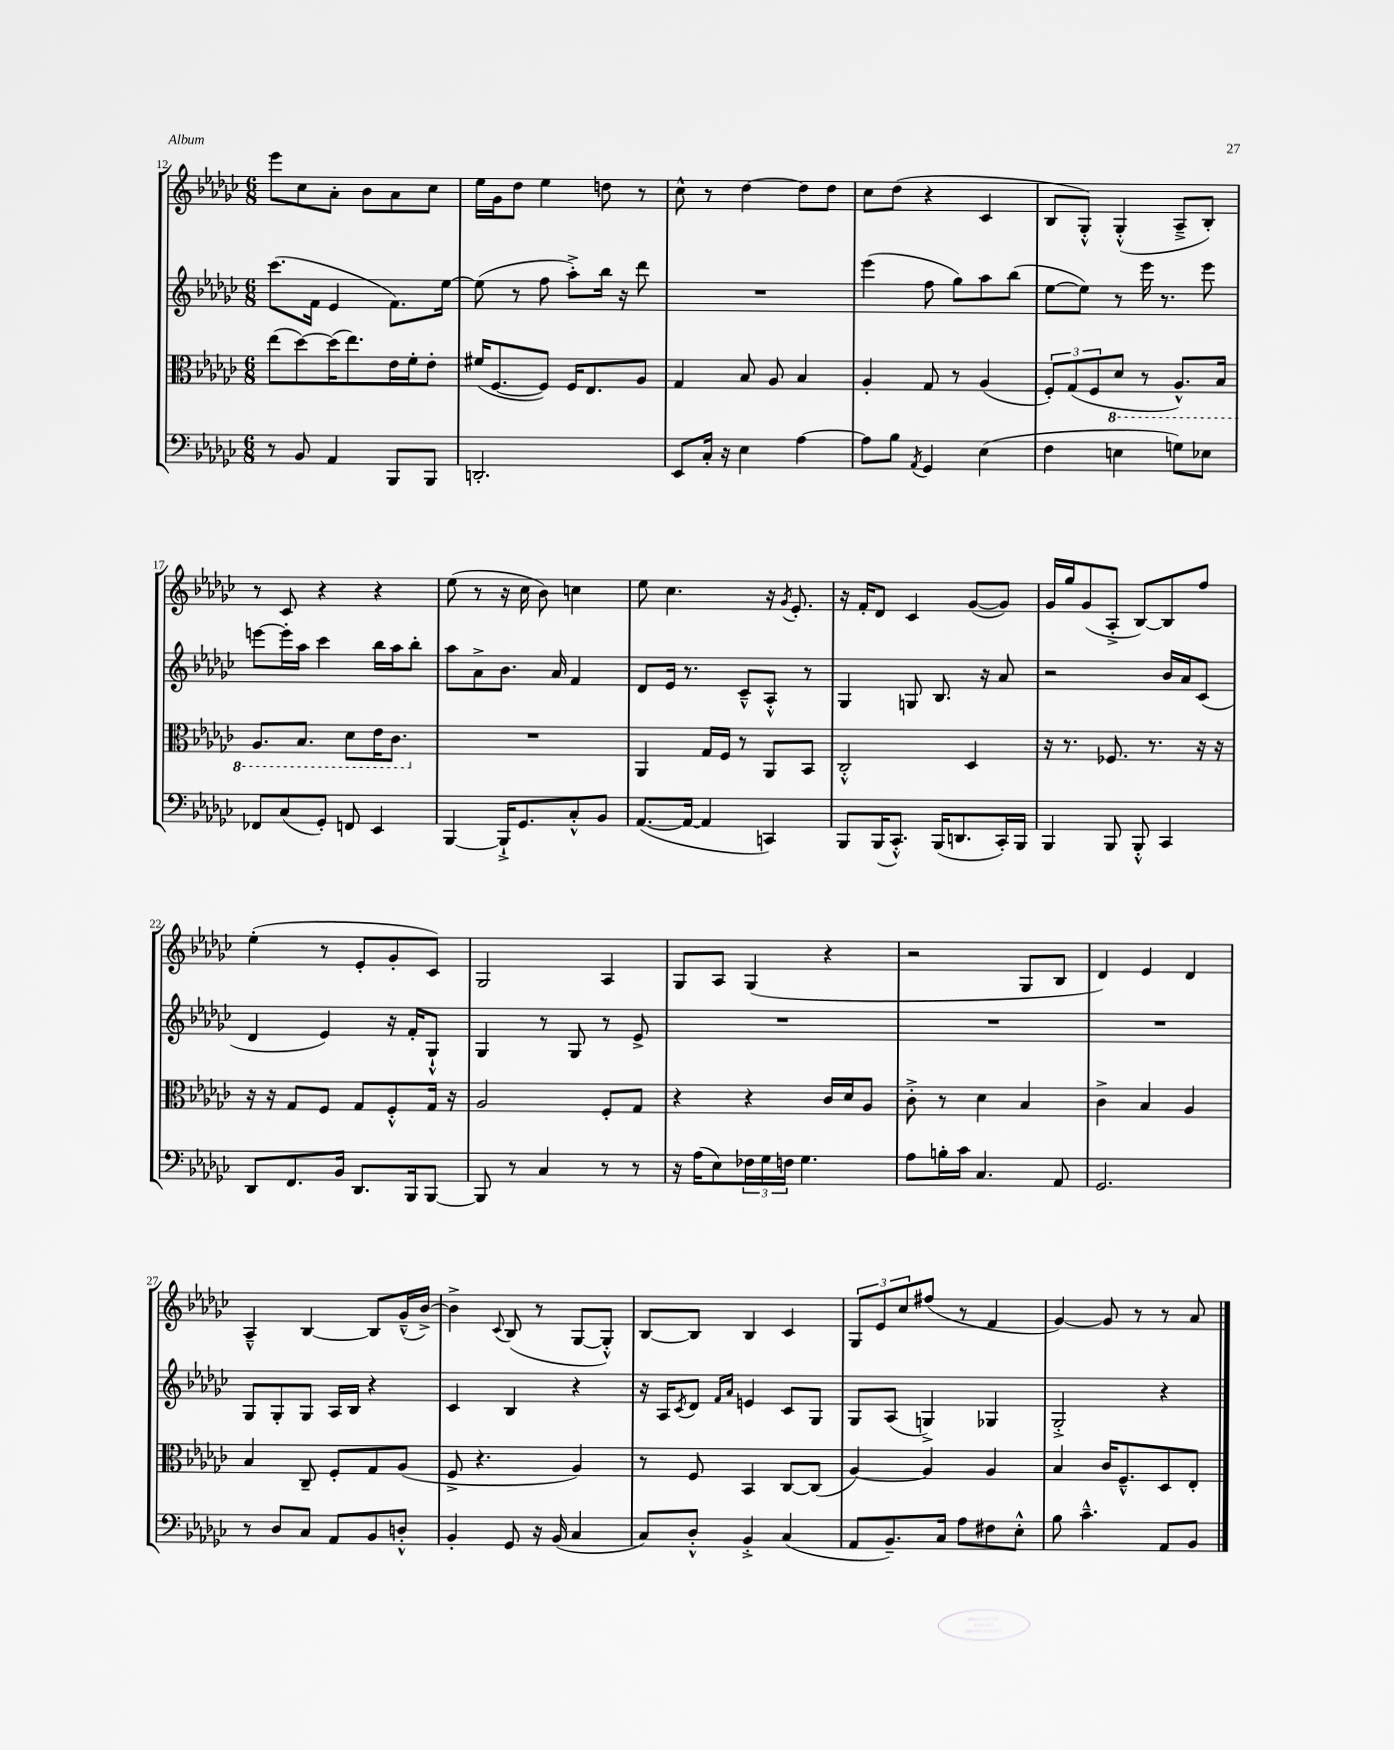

**kern	**kern	**kern	**kern
*part4	*part3	*part2	*part1
*staff4	*staff3	*staff2	*staff1
*clefF4	*clefC3	*clefG2	*clefG2
*k[b-e-a-d-g-c-]	*k[b-e-a-d-g-c-]	*k[b-e-a-d-g-c-]	*k[b-e-a-d-g-c-]
*M6/8	*M6/8	*M6/8	*M6/8
=12	=12	=12	=12
8r	(8ee-\L	(8.ccc-\L	8eee-\L
8BB-/	[8dd-\)	.	8cc-\
.	.	16f\Jk	.
4AA-/	(16dd-\K]	4e-/	8a-'\J
.	8.ee-\)	.	.
.	.	.	8b-\L
8BBB-/L	16e-\L	8.f\L)	8a-\
.	16f'\J	.	.
8BBB-/J	8e-'\J	.	8cc-\J
.	.	[16ee-\Jk	.
=13	=13	=13	=13
2.DDn'/	(16f#X/KL	(8ee-\]	16ee-\LL
.	[8.F/	.	16g-\J
.	.	8r	8dd-\J
.	8F/J])	8ff\	4ee-\
.	16F/KL	8aa-'^\L)	.
.	8.E-/	.	.
.	.	16bb-\Jk	8ddn\
.	.	16r	.
.	8A-/J	8ddd-\	8r
=14	=14	=14	=14
8EE-/L	4G-/	2.r	8cc-^^\
16C-'/Jk	.	.	8r
16r	.	.	.
4E-\	8B-/	.	[4dd-\
.	8A-/	.	.
[4A-\	4B-/	.	8dd-\L]
.	.	.	8dd-\J
=15	=15	=15	=15
8A-\L]	4A-'/	(4eee-\	8cc-\L
8B-\J	.	.	(8dd-\J
8qAA-/	.	.	.
4GG-/	8G-/	8ff\	4r
.	8r	8gg-\L)	.
(4E-\	(4A-/	8aa-\	4c-/
.	.	(8bb-\J	.
=16	=16	=16	=16
4F\	12F'/L)	[8ee-\L	8B-/L
.	(12G-/	.	.
.	.	8ee-\J])	8G-'^^/J)
.	12F/	.	.
*	*8ba	*	*
4En\	8D-/J	8r	(4G-'^^/
.	8r	16eee-\	.
.	.	8.r	.
8Gn\L)	8.AA-^^/L)	.	8A-~^/L
8E-X\J	.	8eee-\	8B-'/J)
.	16BB-/Jk	.	.
!!LO:LB:g=z
=17	=17	=17	=17
8FF-X/L	8.AA-/L	[8eeen\L	8r
(8C-/	.	16eee'\L]	8c-/
.	8.BB-/J	16aa-\JJ	.
8GG-'/J)	.	4ccc-\	4r
8FFn/	8D-\L	.	.
4EE-/	16E-\K	16bb-\LL	4r
.	8.C-\J	16aa-\J	.
.	.	8bb-'\J	.
=18	=18	=18	=18
*	*X8ba	*	*
[4BBB-/	2.r	8aa-\L	(8ee-\
.	.	8a-^\	8r
16BBB-`^/KL]	.	8.b-\J	16r
8.GG-/	.	.	16cc-\
.	.	.	8b-\)
.	.	16a-/	.
8C-'^^/	.	4f/	4ccn\
8BB-/J	.	.	.
=19	=19	=19	=19
([8.AA-/L	4AA-/	8d-/L	8ee-\
.	.	16e-/Jk	4.cc-\
16AA-/Jk_	.	8.r	.
4AA-/]	16G-/LL	.	.
.	16F/JJ	.	.
.	8r	8c-~^^/L	.
4CCn/)	8AA-/L	8A-'^^/J	16r
.	.	.	8qg-/
.	.	.	8.e-'/
.	8BB-/J	8r	.
=20	=20	=20	=20
8BBB-/L	2C-'^^/	4G-/	16r
.	.	.	16f'/KL
(16BBB-/K	.	.	8d-/J
8.CC-'^^/J)	.	.	.
.	.	8Gn/	4c-/
(16BBB-/KL	.	8.B-/	.
8.DDn/	.	.	.
.	4D-/	.	([8g-/L
.	.	16r	.
16CC-'/L)	.	8a-/	8g-/J])
16BBB-/JJ	.	.	.
=21	=21	=21	=21
4BBB-/	16r	2r	16g-/LL
.	8.r	.	16gg-/J
.	.	.	(8g-/
8BBB-/	8.F-X/	.	8A-'^/J
8BBB-'^^/	.	.	[8B-/L)
.	8.r	.	.
4CC-/	.	16b-/LL	8B-/]
.	.	16a-/J	.
.	16r	(8c-/J	8ff/J
.	16r	.	.
!!LO:LB:g=z
=22	=22	=22	=22
8DD-/L	16r	4d-/	(4ee-'\
.	16r	.	.
8.FF/	8G-/L	.	.
.	8F/J	4e-/)	8r
16BB-/Jk	.	.	.
8.DD-/L	8G-/L	.	8e-'/L
.	8F'^^/	16r	8g-'/
16BBB-/k	.	16f'/KL	.
[8BBB-/J	16G-/Jk	8G-`^^/J	8c-/J)
.	16r	.	.
=23	=23	=23	=23
8BBB-/]	2A-/	4G-/	2G-/
8r	.	.	.
4C-/	.	8r	.
.	.	8G-/	.
8r	8F'/L	8r	4A-/
8r	8G-/J	8e-^/	.
=24	=24	=24	=24
16r	4r	2.r	8G-/L
(16A-\KL	.	.	.
8E-\)	.	.	8A-/J
24F-X\L	4r	.	(4G-/
24G-\	.	.	.
24Fn\JJ	.	.	.
4.G-\	.	.	.
.	16c-/LL	.	4r
.	16d-/J	.	.
.	8A-/J	.	.
=25	=25	=25	=25
8A-\L	8c-'^\	2.r	2r
16Bn'\L	8r	.	.
16c-\JJ	.	.	.
4.C-/	4d-\	.	.
.	4B-/	.	8G-/L
8AA-/	.	.	8B-/J
=26	=26	=26	=26
2.GG-/	4c-^\	2.r	4d-/)
.	4B-/	.	4e-/
.	4A-/	.	4d-/
!!LO:LB:g=z
=27	=27	=27	=27
8r	4B-/	8G-/L	4A-~^^/
8D-/L	.	8G-'/	.
8C-/J	8C-~/	8G-/J	[4B-/
8AA-/L	8F'/L	16A-/LL	.
.	.	16B-/JJ	.
8BB-/	8G-/	4r	8B-/L]
8Dn'^^/J	(8A-/J	.	(16g-~^^/L
.	.	.	[16b-^/JJ)
=28	=28	=28	=28
4BB-'/	8F^/	4c-/	4b-^\]
.	4.r	.	.
.	.	.	8qqc-/
8GG-/	.	4B-/	(8B-/
16r	.	.	8r
(16BB-/	.	.	.
4C-/	4A-/)	4r	[8G-/L
.	.	.	8G-'^^/J])
=29	=29	=29	=29
8C-/L)	8r	16r	[8B-/L
.	.	16A-/KL	.
.	.	8qc-/	.
8D-'^^/J	8F/	8d-/J	8B-/J]
.	.	16qqf/LL	.
.	.	16qqa-/JJ	.
4BB-'^/	4BB-/	4en/	4B-/
(4C-/	[8C-/L	8c-/L	4c-/
.	(8C-/J]	8G-/J	.
=30	=30	=30	=30
8AA-/L	[4A-/)	8G-/L	12G-/L
.	.	.	12e-/
8.BB-~/)	.	(8A-/J	.
.	.	.	12cc-/
.	4A-/]	4Gn^/)	(8ff#X/J
16C-/Jk	.	.	.
8A-\L	.	.	8r
8F#X\	4A-/	4G-X/	4f/
8E-'^^\J	.	.	.
=31	=31	=31	=31
8B-\	4B-/	2G-'^/	[4g-/)
4.c-~^^\	.	.	.
.	16c-/KL	.	8g-/]
.	8.F~^^/	.	.
.	.	.	8r
8AA-/L	8D-/	4r	8r
8BB-/J	8E-'/J	.	8a-/
==	==	==	==
*-	*-	*-	*-
